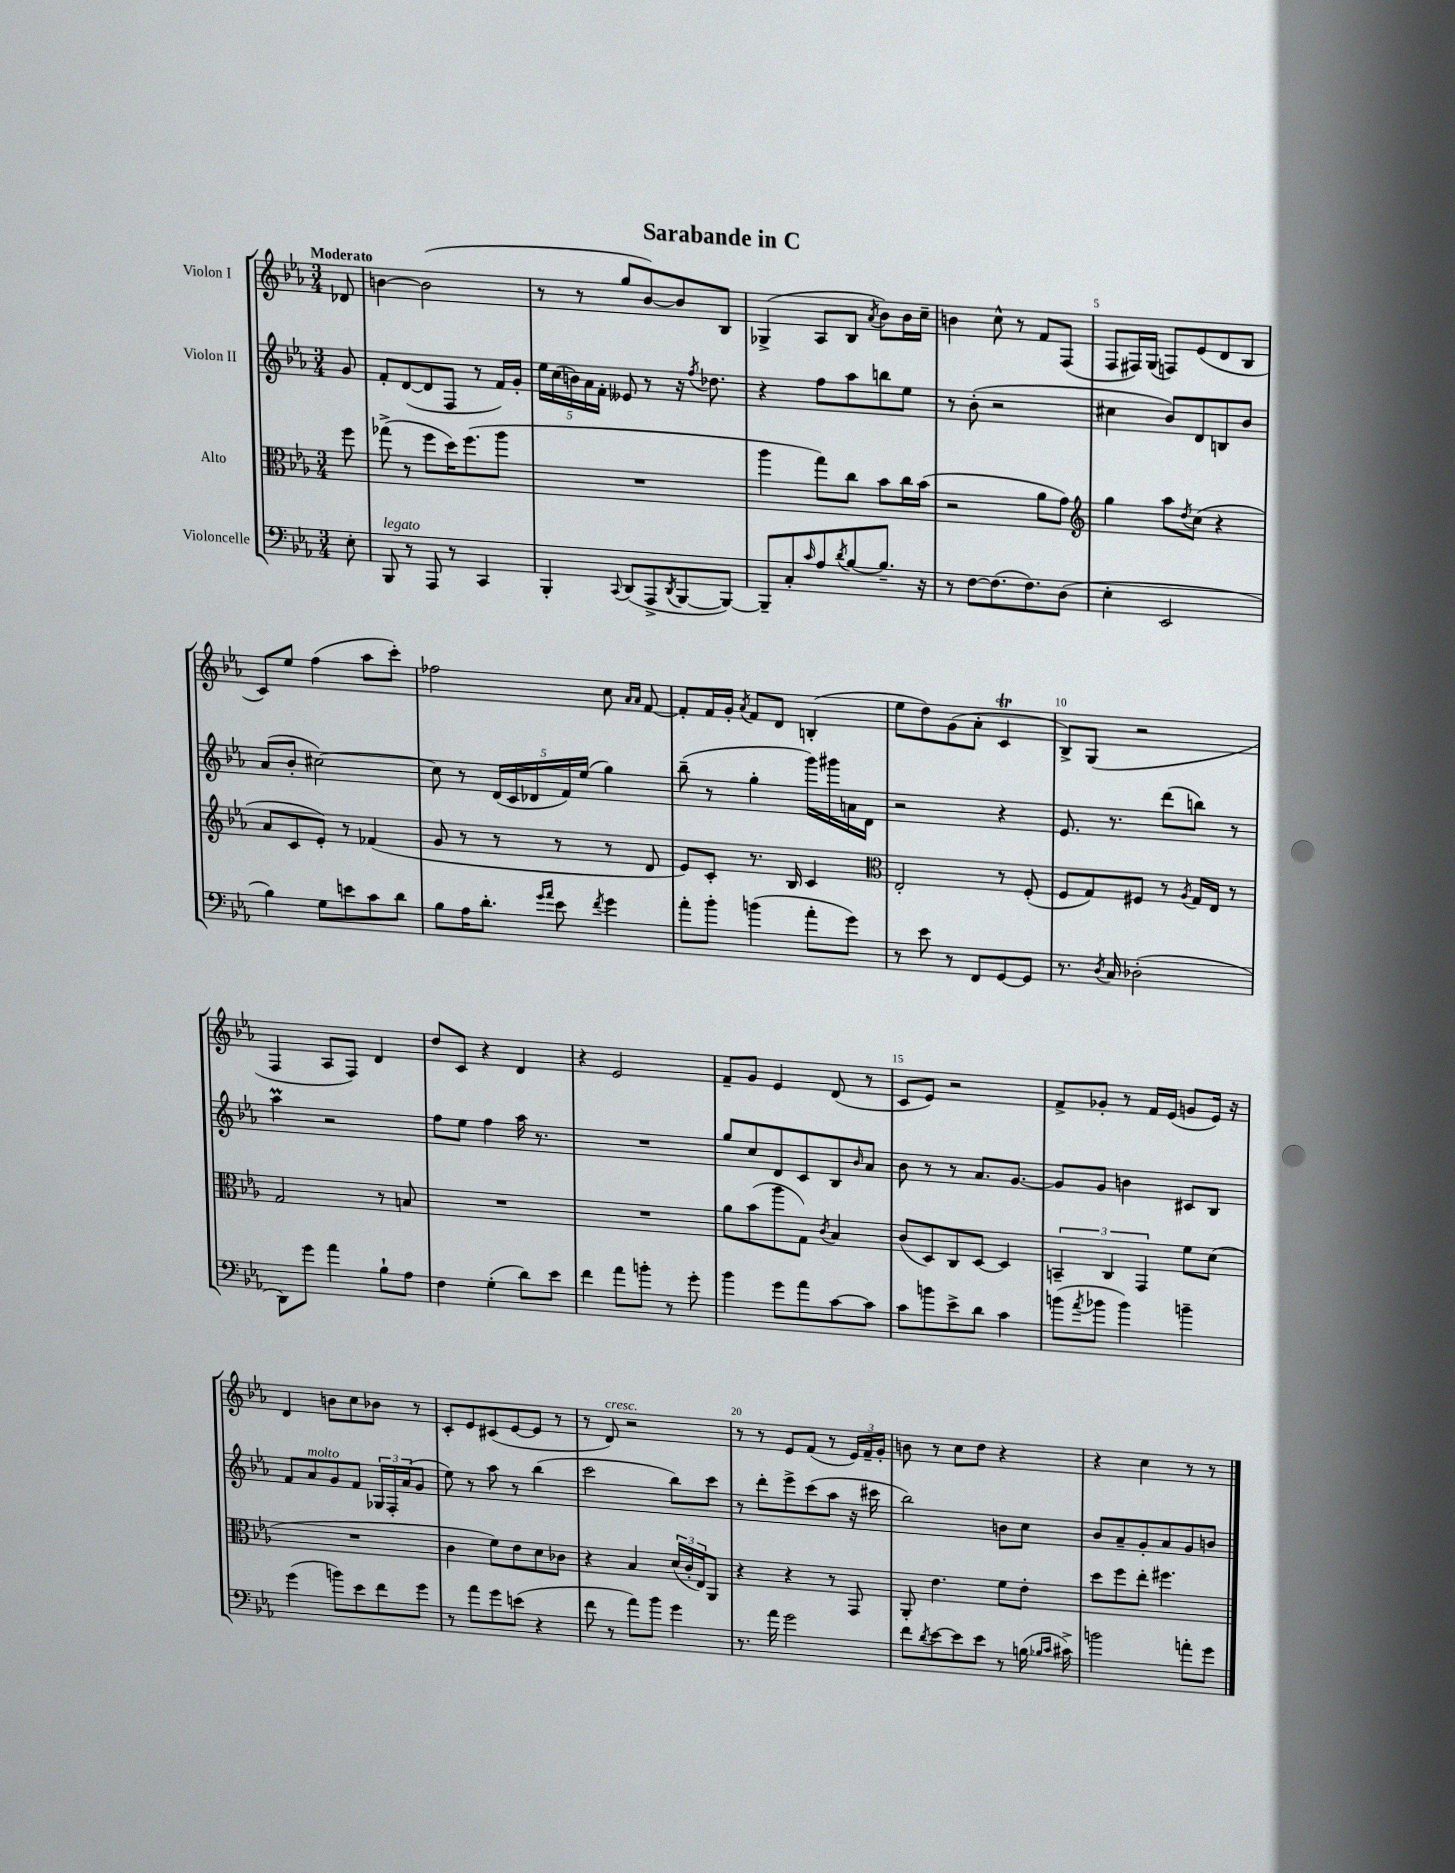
\header { title = "Sarabande in C" }
<<
\new StaffGroup <<
\new Staff = "s0" \with { instrumentName = "Violon I" } {
    \clef treble \key ees \major \numericTimeSignature \time 3/4 \partial 8 \tempo "Moderato"
    des'8 |
    b'4~ b'2( |
    r8 r8 g''8 bes'8~) bes'8 bes8 |
    ges4->( aes8 bes8 \acciaccatura { aes'8 } bes'8) bes'16 c''16-- |
    b'4 c''8-^ r8 f'8 f8( |
    f8 fis16) g16( f8) ees'8( d'8 bes8 |
    c'8) ees''8 f''4( aes''8 c'''8-.) |
    fes''2 c''8 \grace { aes'16 aes'16 } f'8~ |
    f'8-. f'16 g'16-. \acciaccatura { aes'8 } f'8 d'8 b4-.( |
    ees''8 d''8) g'8( aes'8-. c'4\trill |
    bes8->) g8( r2 |
    f4 aes8 f8) d'4 |
    d''8 c'8 r4 d'4 |
    r4 ees'2 |
    f'8-- g'8 ees'4 d'8( r8 |
    c'8 ees'8) r2 |
    f'8-> ges'8-. r8 f'16 ees'16( g'8 ees'16) r16 |
    d'4 b'8 c''8 bes'8 r8 |
    c'8-. ees'8 cis'8( ees'8~ ees'8 r8 |
    r8 d'8^\markup { \italic "cresc." }) r2 |
    r8 r8 ees'8 f'8( r8 \tuplet 3/2 { ees'16) f'16-- g'16-. } |
    b'8 r8 c''8 d''8 r4 |
    r4 c''4 r8 r8 \bar "|." |
}
\new Staff = "s1" \with { instrumentName = "Violon II" } {
    \clef treble \key ees \major \numericTimeSignature \time 3/4 \partial 8
    g'8 |
    f'8-. d'8~( d'8 f8 r8 f'16) g'16-. |
    \tuplet 5/4 { ees''16 c''16( b'16) aes'16 f'16-. } eeses'8 r8 r16 \acciaccatura { f''8 } des''8. |
    r4 f''8 aes''8 b''8 ees''8 |
    r8 bes'8-.( r2 |
    cis''4 bes'8) d'8 b8 bes'8 |
    aes'8( bes'8-. cis''2~) |
    cis''8 r8 \tuplet 5/4 { d'16( c'16 des'16 f'16) ees''16( } g''4) |
    bes''8--( r8 g''4-. g'''16) gis'''16 a'16 d'16 |
    r2 r4 |
    ees'8. r8. d'''8( b''8) r8 |
    aes''4\prall r2 |
    f''8 ees''8 f''4 aes''16 r8. |
    R2. |
    g''8 c''8 d'8 c'8 bes8 \grace { bes'16 } aes'8 |
    bes'8 r8 r8 aes'8. g'8.~ |
    g'8 g'8 b'4 cis'8 bes8 |
    f'8 aes'8^\markup { \italic "molto" } g'8 f'8 \tuplet 3/2 { ges16 f16-. aes'16( } g'8 |
    ees''8) r8 aes''8 r8 bes''4( |
    c'''2 bes''8) c'''8 |
    r8 d'''8-. ees'''8-> c'''8( aes''8 r16 cis'''16 |
    bes''2) b'8 c''8 |
    bes'8 aes'8-- g'8-. aes'8 g'8 b'8 \bar "|." |
}
\new Staff = "s2" \with { instrumentName = "Alto" } {
    \clef alto \key ees \major \numericTimeSignature \time 3/4 \partial 8
    f''8 |
    ges''8->( r8 f''8 d''16) f''8.( aes''8 |
    R2. |
    aes''4 g''8) c''8 bes'8 c''16 bes'16( |
    r2 aes'8 g'8) |
    \clef treble g''4 aes''8 \acciaccatura { d''8 } c''8( r4 |
    aes'8 c'8 ees'8-.) r8 fes'4( |
    g'8 r8 r8 r8 r8 d'8 |
    ees'8) c'8-. r8. bes16 c'4 |
    \clef alto ees2-. r8 f8-.( |
    f8 g8) fis8 r8 \acciaccatura { aes8 } g16 ees16 r8 |
    g2 r8 b8 |
    R2. |
    R2. |
    aes'8 bes'8( aes''8 g8) \acciaccatura { c'8 } bes4 |
    c'8( d8) c8 d8~ d4 |
    \tuplet 3/2 { b,4-- c4 g,4 } f'8 d'8( |
    R2. |
    c'4 f'8) ees'8 d'8 ces'8 |
    r4 bes4 \tuplet 3/2 { d'16( c'16-. ees16) } aes,8 |
    r4 r4 r8 g,8 |
    aes,8-. ees'4. f'8 ees'8-. |
    d''8 f''8 ees''8-. fis''4. \bar "|." |
}
\new Staff = "s3" \with { instrumentName = "Violoncelle" } {
    \clef bass \key ees \major \numericTimeSignature \time 3/4 \partial 8
    ees8-. |
    bes,,8^\markup { \italic "legato" } r8 aes,,8 r8 c,4 |
    bes,,4-. \appoggiatura { c,8 } d,8( aes,,8-> \acciaccatura { d,8 } bes,,8~ bes,,8~) |
    bes,,8-- c8-. \grace { c'16 } aes8 \acciaccatura { d'8 } bes8~ bes8.-- r16 |
    r8 f8~ f8.( f8.) d8( |
    ees4-. ees,2 |
    bes4) g8 e'8 c'8 d'8 |
    bes8 aes16 d'8.-. \grace { g'16 aes'16 } ees'8 \acciaccatura { f'8 } g'4 |
    aes'8-. bes'8-. b'4( aes'8-. g'8) |
    r8 ees'8 r8 f,8 g,8~ g,8 |
    r8. \acciaccatura { d8 } c16 des2-.( |
    d,8) g'8 aes'4 bes8-! aes8 |
    f4 g4-.( d'8) ees'8 |
    f'4 aes'8 b'8-. r8 g'8-. |
    bes'4 g'8 aes'8 c'8~ c'8 |
    c'8 b'8 ees'8-> d'8 c'4 |
    b'8( \acciaccatura { aes'8 } bes'8 bes'4) b'4-- |
    g'4( b'8) ees'8 f'8 g'8 |
    r8 aes'8 g'8 e'8( r4 |
    f'8 r8 aes'8) bes'8 g'4 |
    r8. aes'16 g'2 |
    f'8 \acciaccatura { d'8 } ees'8~ ees'8 ees'8 r8 b16( \grace { bes16 c'16 } cis'16->) |
    b'2 a'8-. g'8 \bar "|." |
}
>>
>>
\layout { \context { \Score \override BarNumber.break-visibility = ##(#f #t #t) barNumberVisibility = #(every-nth-bar-number-visible 5) } }
